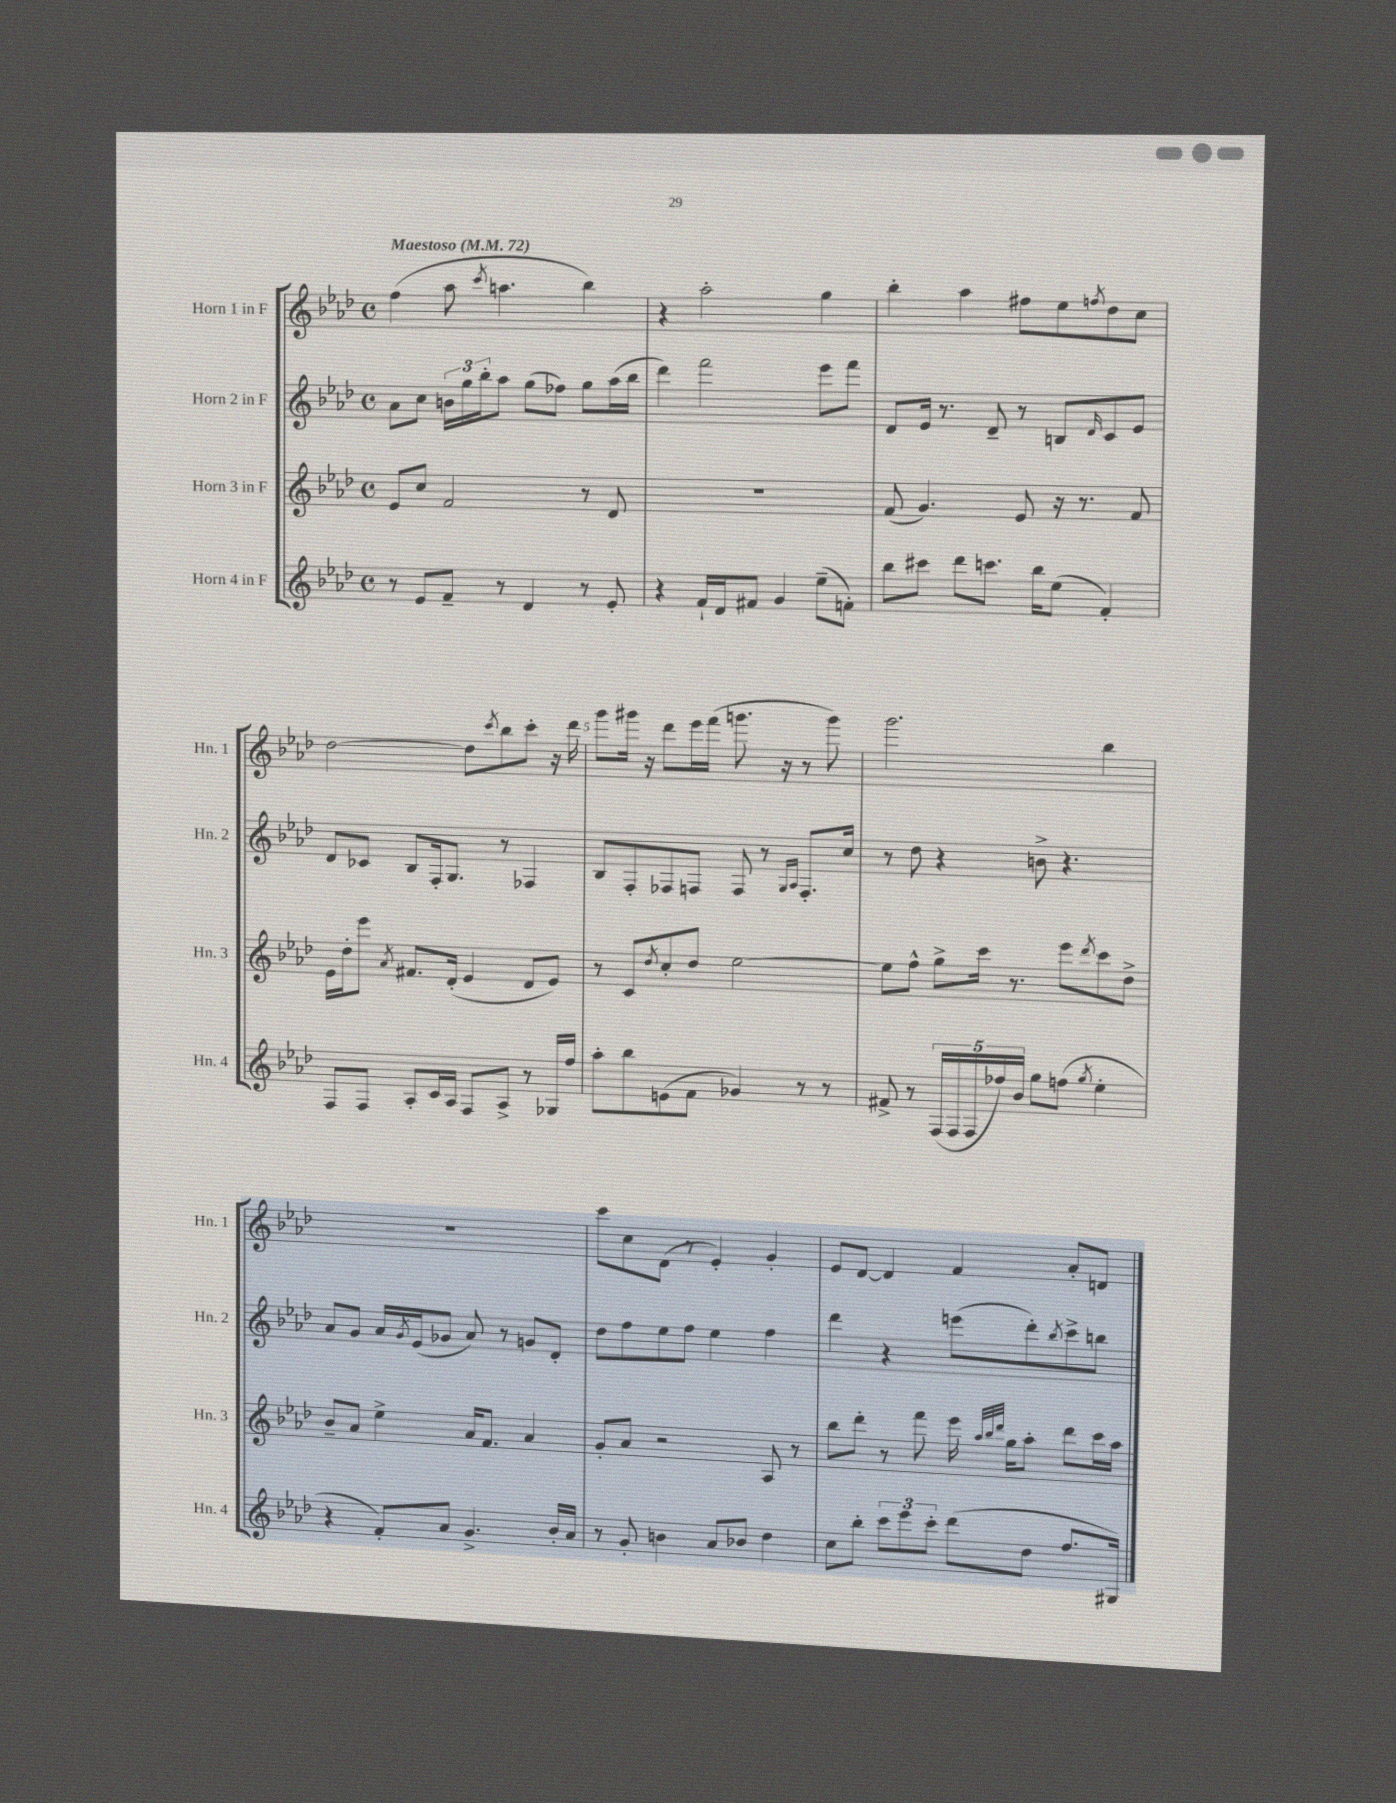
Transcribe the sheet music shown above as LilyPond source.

<<
\new StaffGroup <<
\new Staff = "s0" \with { instrumentName = "Horn 1 in F" shortInstrumentName = "Hn. 1" } {
    \clef treble \key aes \major \defaultTimeSignature \time 4/4 \tempo "Maestoso" 4 = 72
    f''4( aes''8 \acciaccatura { c'''8 } a''4. bes''4) |
    r4 aes''2-. g''4 |
    bes''4-. aes''4 fis''8 ees''8 \acciaccatura { f''8 } des''8 c''8 |
    des''2~ des''8 \acciaccatura { c'''8 } bes''8 c'''8-. r16 des'''16 |
    g'''8 gis'''16 r16 des'''8 ees'''16 f'''16( g'''8. r16 r8 g'''8) |
    g'''2. bes''4 |
    R1 |
    c'''8 c''8 des'8( r8 ees'4-.) g'4-. |
    ees'8 des'8~ des'4 f'4 aes'8-. d'8 \bar "|." |
}
\new Staff = "s1" \with { instrumentName = "Horn 2 in F" shortInstrumentName = "Hn. 2" } {
    \clef treble \key aes \major \defaultTimeSignature \time 4/4
    aes'8 c''8 \tuplet 3/2 { b'16 g''16 bes''16-. } aes''8 g''8( fes''8) g''8 aes''16( bes''16 |
    des'''4) f'''2 ees'''8 f'''8 |
    des'8 ees'16 r8. des'8-- r8 b8 \grace { des'16 } c'8 ees'8 |
    des'8 ces'8 bes8 f16-. g8. r8 fes4 |
    bes8 f8-. fes8 f8 f8 r8 \grace { g16 aes16 } f8.-. c''16 |
    r8 des''8 r4 b'8-> r4. |
    aes'8 g'8 aes'16 \acciaccatura { g'8 } ees'16( ges'8 aes'8) r8 g'8 des'8-. |
    des''8 f''8 ees''8 f''8 ees''4 f''4 |
    des'''4 r4 e'''8( des'''8-.) \acciaccatura { bes''8 } c'''8-> b''8 \bar "|." |
}
\new Staff = "s2" \with { instrumentName = "Horn 3 in F" shortInstrumentName = "Hn. 3" } {
    \clef treble \key aes \major \defaultTimeSignature \time 4/4
    ees'8 c''8 f'2 r8 des'8 |
    R1 |
    f'8( g'4.) ees'8 r16 r8. f'8 |
    ees'16 des''16-. ees'''8 \acciaccatura { aes'8 } fis'8. des'16-.( ees'4 des'8 ees'8) |
    r8 c'8 \acciaccatura { des''8 } c''8-. des''8 ees''2~ |
    ees''8 f''8-^ g''8-> c'''16 r8. ees'''8 \acciaccatura { des'''8 } c'''8 des''8-> |
    bes'8-- aes'8 ees''4-> aes'16 f'8. aes'4 |
    g'8-. aes'8 r2 aes8 r8 |
    bes''8 des'''8-. r8 f'''8 ees'''16 \grace { aes''32 bes''32 des'''32 } g''16 aes''8-. des'''8 c'''16 aes''16 \bar "|." |
}
\new Staff = "s3" \with { instrumentName = "Horn 4 in F" shortInstrumentName = "Hn. 4" } {
    \clef treble \key aes \major \defaultTimeSignature \time 4/4
    r8 ees'8 f'8-- r8 des'4 r8 ees'8-. |
    r4 f'16-! des'16 fis'8 g'4 ees''8--( f'8-.) |
    bes''8 cis'''8 des'''8 c'''8. bes''16 ees''8( f'4-.) |
    f8 f8 aes8-. c'16 aes16 f8 aes8-> r8 ges16 f''16 |
    aes''8-. bes''8 e'8( f'8 ges'4) r8 r8 |
    fis'8-> r8 \tuplet 5/4 { f16( f16 f16 fes''16) bes'16 } g''8 f''8( \acciaccatura { g''8 } ees''4-. |
    r4 f'8-.) aes'8 g'4.-> bes'16-. aes'16 |
    r8 g'8-. b'4 aes'8 bes'8 des''4 |
    c''8 bes''8-. \tuplet 3/2 { c'''8 ees'''8 c'''8-. } des'''8( des''8 f''8. gis16) \bar "|." |
}
>>
>>
\layout { \context { \Score \override BarNumber.break-visibility = ##(#f #t #t) barNumberVisibility = #(every-nth-bar-number-visible 5) } }
